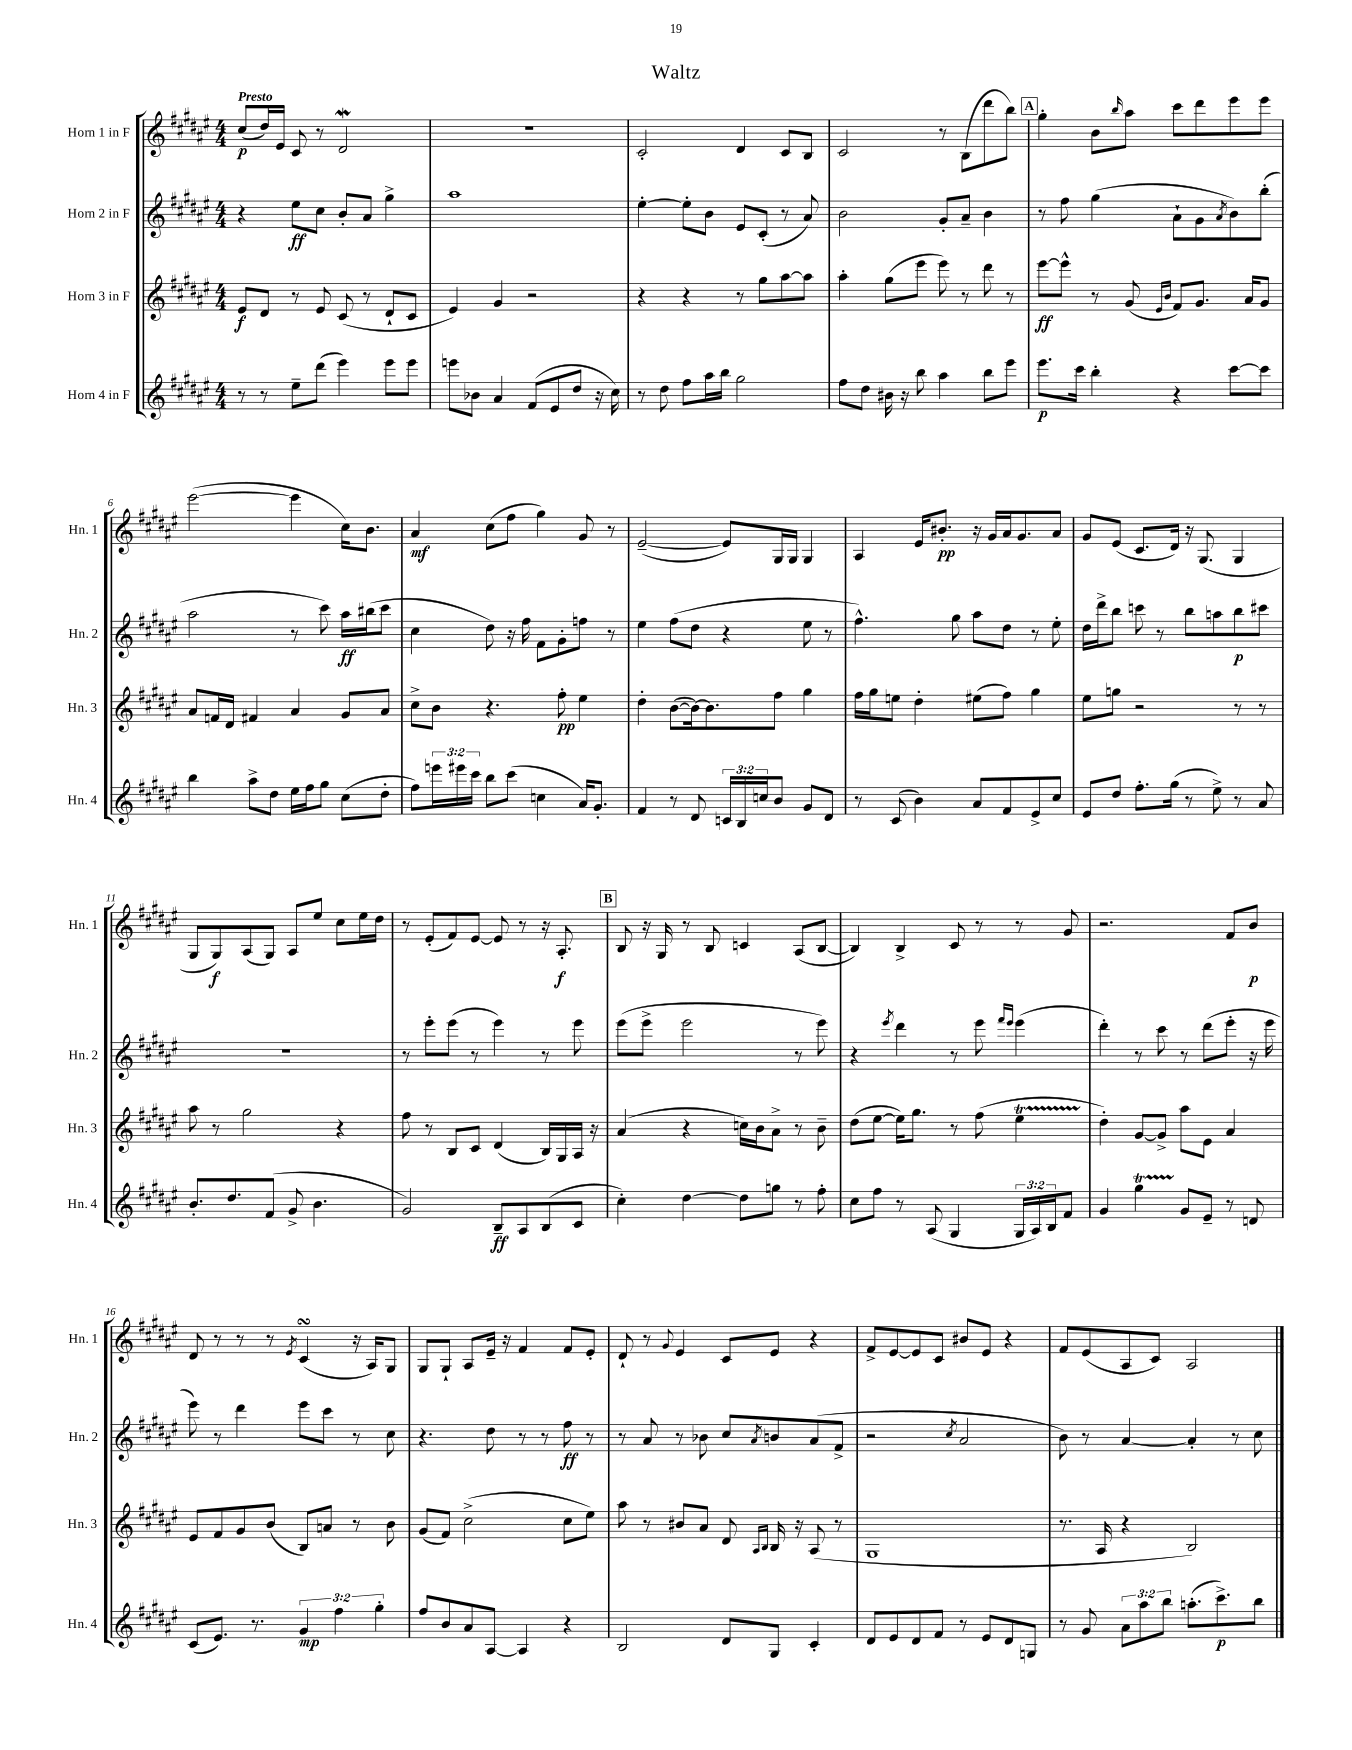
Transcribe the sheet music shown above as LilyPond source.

\header { title = "Waltz" }
<<
\new StaffGroup <<
\new Staff = "s0" \with { instrumentName = "Horn 1 in F" shortInstrumentName = "Hn. 1" } {
    \clef treble \key fis \major \numericTimeSignature \time 4/4 \tempo "Presto"
    cis''8\p( dis''16) eis'16 cis'8 r8 dis'2\mordent |
    R1 |
    cis'2-. dis'4 cis'8 b8 |
    cis'2 r8 b8( dis'''8 b''8) |
    \mark \markup { \box "A" } gis''4-. b'8 \grace { b''16 } ais''8 cis'''8 dis'''8 eis'''8 eis'''8 |
    eis'''2~( eis'''4 cis''16) b'8. |
    ais'4\mf cis''8( fis''8 gis''4) gis'8 r8 |
    eis'2~--( eis'8) gis16 gis16 gis4 |
    ais4 eis'16 bis'8.-.\pp r16 gis'16 ais'16 gis'8. ais'8 |
    gis'8 eis'8( cis'8. dis'16) r16 gis8.( gis4 |
    gis8 gis8\f) ais8( gis8) ais8 eis''8 cis''8 eis''16 dis''16 |
    r8 eis'8-.( fis'8) eis'8~ eis'8 r8 r16 ais8.-.\f |
    \mark \markup { \box "B" } b8 r16 gis16 r8 b8 c'4 ais8( b8~ |
    b4) b4-> cis'8 r8 r8 gis'8 |
    r2. fis'8 b'8\p |
    dis'8 r8 r8 r8 \acciaccatura { eis'8 } cis'4\turn( r16 ais16) gis8 |
    gis8 gis8-! ais8 eis'16-- r16 fis'4 fis'8 eis'8-. |
    dis'8-! r8 \appoggiatura { gis'8 } eis'4 cis'8 eis'8 r4 |
    fis'8-> eis'8~ eis'8 cis'8 bis'8 eis'8 r4 |
    fis'8 eis'8( ais8 cis'8) ais2 \bar "|." |
}
\new Staff = "s1" \with { instrumentName = "Horn 2 in F" shortInstrumentName = "Hn. 2" } {
    \clef treble \key fis \major \numericTimeSignature \time 4/4
    r4 eis''8\ff cis''8 b'8-. ais'8 gis''4-> |
    ais''1 |
    eis''4~-. eis''8-. b'8 eis'8 cis'8-.( r8 ais'8) |
    b'2 gis'8-. ais'8-- b'4 |
    \mark \markup { \box "A" } r8 fis''8 gis''4( ais'8-! gis'8 \acciaccatura { ais'8 } b'8) b''8-.( |
    ais''2 r8 cis'''8) ais''16\ff bis''16( cis'''8 |
    cis''4 dis''8) r16 fis''16 fis'8 gis'8-. f''8 r8 |
    eis''4 fis''8( dis''8 r4 eis''8 r8 |
    fis''4.-^) gis''8 ais''8 dis''8 r8 eis''8-. |
    dis''16 dis'''16-> b''8 c'''8 r8 b''8 a''8 b''8\p cis'''8 |
    R1 |
    r8 eis'''8-. eis'''8( r8 eis'''4) r8 eis'''8 |
    \mark \markup { \box "B" } eis'''8( eis'''8-> eis'''2 r8 eis'''8) |
    r4 \acciaccatura { eis'''8 } dis'''4 r8 eis'''8 \grace { fis'''16 eis'''16 } eis'''4( |
    dis'''4-.) r8 cis'''8 r8 dis'''8( eis'''8-. r16 eis'''16 |
    eis'''8) r8 dis'''4 eis'''8 cis'''8 r8 cis''8 |
    r4. dis''8 r8 r8 fis''8\ff r8 |
    r8 ais'8 r8 bes'8 cis''8 \acciaccatura { ais'8 } b'8 ais'8( fis'8-> |
    r2 \acciaccatura { cis''8 } ais'2 |
    b'8) r8 ais'4~ ais'4-. r8 cis''8 \bar "|." |
}
\new Staff = "s2" \with { instrumentName = "Horn 3 in F" shortInstrumentName = "Hn. 3" } {
    \clef treble \key fis \major \numericTimeSignature \time 4/4
    eis'8\f dis'8 r8 eis'8 cis'8( r8 dis'8-! cis'8 |
    eis'4) gis'4 r2 |
    r4 r4 r8 gis''8 ais''8~ ais''8 |
    ais''4-. gis''8( eis'''8 eis'''8) r8 dis'''8 r8 |
    \mark \markup { \box "A" } eis'''8~\ff eis'''8-^ r8 gis'8( \grace { eis'16 b'16 } fis'8) gis'8. ais'16 gis'8 |
    ais'8 f'16 dis'16 fis'4 ais'4 gis'8 ais'8 |
    cis''8-> b'8 r4. fis''8-.\pp eis''4 |
    dis''4-. b'8~( b'16~) b'8. fis''8 gis''4 |
    fis''16 gis''16 e''8 dis''4-. eis''8( fis''8) gis''4 |
    eis''8 g''8 r2 r8 r8 |
    ais''8 r8 gis''2 r4 |
    fis''8 r8 b8 cis'8 dis'4( b16) gis16 ais16 r16 |
    \mark \markup { \box "B" } ais'4( r4 c''16) b'16 ais'8-> r8 b'8-- |
    dis''8( eis''8~ eis''16) gis''8. r8 fis''8( eis''4\startTrillSpan |
    dis''4-.\stopTrillSpan) gis'8~ gis'8-> ais''8 eis'8 ais'4 |
    eis'8 fis'8 gis'8 b'8( b8) a'8 r8 b'8 |
    gis'8( fis'8) cis''2->( cis''8 eis''8) |
    ais''8 r8 bis'8 ais'8 dis'8 \grace { ais16 b16 } b16 r16 ais8( r8 |
    gis1 |
    r8. ais16 r4 b2) \bar "|." |
}
\new Staff = "s3" \with { instrumentName = "Horn 4 in F" shortInstrumentName = "Hn. 4" } {
    \clef treble \key fis \major \numericTimeSignature \time 4/4 \override Staff.TupletNumber.text = #tuplet-number::calc-fraction-text
    r8 r8 eis''8-- dis'''8( eis'''4) eis'''8 eis'''8 |
    e'''8 bes'8 ais'4 fis'8( eis'8 dis''8 r16 cis''16) |
    r8 dis''8 fis''8 ais''16 b''16 gis''2 |
    fis''8 dis''8 bis'16 r16 b''8 ais''4 b''8 eis'''8 |
    \mark \markup { \box "A" } eis'''8.\p cis'''16 b''4-. r4 cis'''8~ cis'''8 |
    b''4 ais''8-> dis''8 eis''16 fis''16 gis''8 cis''8( dis''8-. |
    fis''8) \tuplet 3/2 { e'''16 eis'''16 cis'''16 } b''8 cis'''8( c''4 ais'16) gis'8.-. |
    fis'4 r8 dis'8 \tuplet 3/2 { c'16 b16 c''16 } b'8 gis'8 dis'8 |
    r8 cis'8( b'4) ais'8 fis'8 eis'8-> cis''8 |
    eis'8 dis''8 fis''8.-. gis''16( r8 eis''8->) r8 ais'8 |
    b'8.-. dis''8. fis'8( gis'8-> b'4. |
    gis'2) b8--\ff ais8 b8( cis'8 |
    \mark \markup { \box "B" } cis''4-.) dis''4~ dis''8 g''8 r8 fis''8-. |
    cis''8 fis''8 r8 ais8( gis4 \tuplet 3/2 { gis16 ais16) b16 } fis'8 |
    gis'4 gis''4\startTrillSpan gis'8\stopTrillSpan eis'8-- r8 d'8 |
    cis'8( eis'8.) r8. \tuplet 3/2 { gis'4\mp fis''4 gis''4-. } |
    fis''8 b'8 ais'8 ais8~ ais4 r4 |
    b2 dis'8 gis8 cis'4-. |
    dis'8 eis'8 dis'8 fis'8 r8 eis'8 dis'8 g8 |
    r8 gis'8 \tuplet 3/2 { ais'8 ais''8 b''8 } a''8.-.( cis'''8.->\p) b''8 \bar "|." |
}
>>
>>
